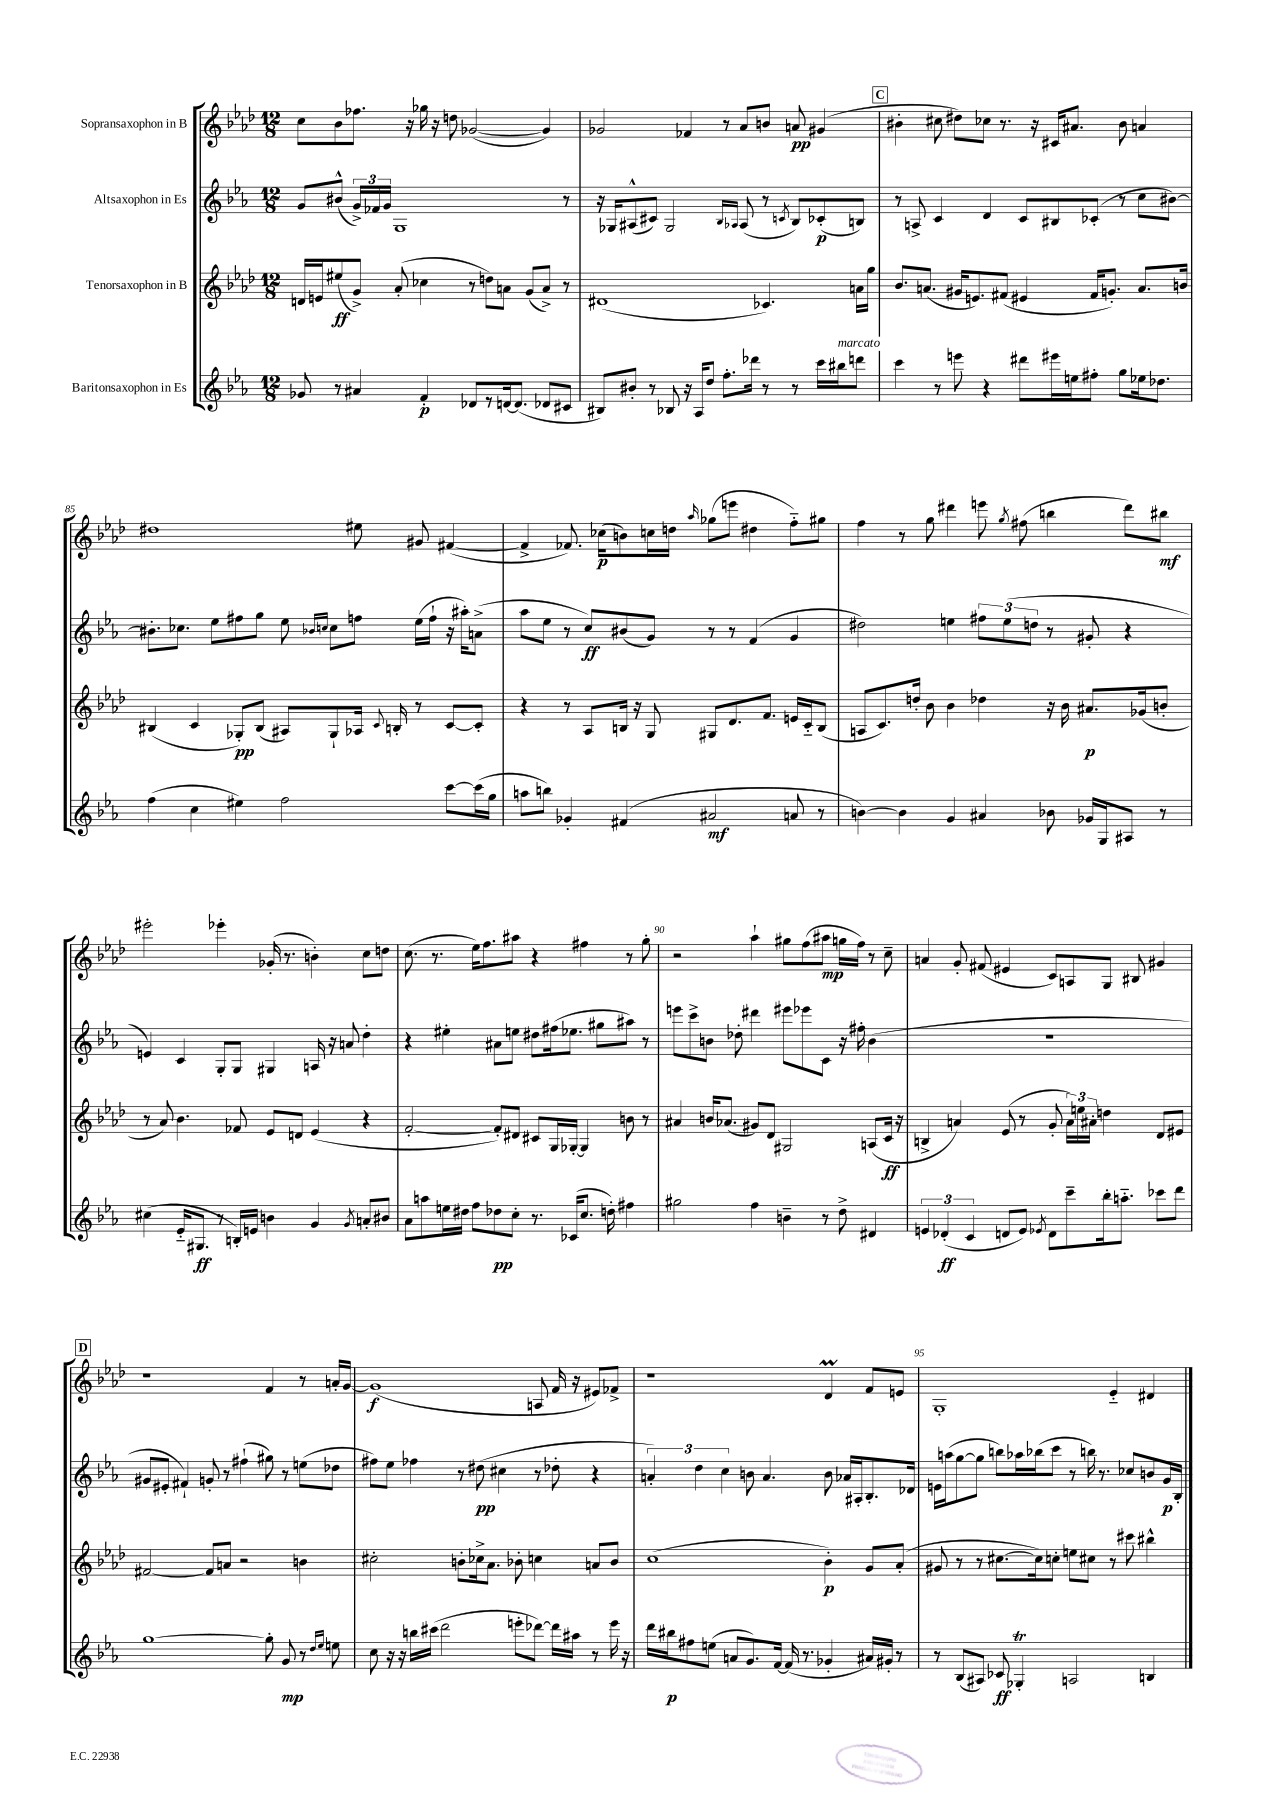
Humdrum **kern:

**kern	**kern	**kern	**kern
*staff4	*staff3	*staff2	*staff1
*clefG2	*clefG2	*clefG2	*clefG2
*k[b-e-a-]	*k[b-e-a-d-]	*k[b-e-a-]	*k[b-e-a-d-]
*M12/8	*M12/8	*M12/8	*M12/8
8g-/	16d/LL	8g/L	8cc\L
.	16e/J	.	.
8r	(8ee#/	(8b#^^/J	8b-\
4a#/	8g^/J)	24g^/LL)	8.ff-\J
.	.	24f-/	.
.	.	24g/JJ	.
.	(8a-'/	1G	.
.	.	.	16r
4f'/	4cc-\	.	16gg-\
.	.	.	16r
.	.	.	8dd\
8d-/L	8r	.	([2g-/
8r	8dd\L)	.	.
[16d/k	8a\J	.	.
(8.d/]J	.	.	.
.	(8g/L	.	.
8d-/L	8a^/J)	.	4g-/])
8c#/J	8r	8r	.
=	=	=	=
8B#/L)	(1d#	16r	2g-/
.	.	16G-/LK	.
8b#'/J	.	(8A#^^/	.
8r	.	8c#/J)	.
8B-/	.	2G-/	.
16r	.	.	4f-/
16A-/LK	.	.	.
8dd/J	.	.	.
8.ff'\L	.	.	8r
.	.	16qqB-/LL	.
.	.	16qqA-/JJ	.
.	.	(8A-/	8a-/L
16ddd-\Jk	.	.	.
8r	4.c-/)	8r	8b/J
.	.	8qc/	.
8r	.	8B-/L)	8a/
16ccc\LL	.	(8c-'/	(4g#/
16bb#\J	.	.	.
8ddd\J	16a\LL	8B/J)	.
.	16gg\JJ	.	.
=	=	=	=
4ccc\	8.b-/L	8r	4b#'\
.	.	8A^/	.
.	(8.a/J	.	.
8r	.	4c/	8cc#\
8eee\	16g#/LK	.	8dd#\L)
.	8.e/)	.	.
4r	.	4d/	8cc-\J
.	(8f#/J	.	8.r
8ddd#\L	4e#/	8c/L	.
.	.	.	16r
16eee#\L	.	8B#/	16c#/LK
16ee\J	.	.	8.a#/J
8ff#'\J	16f#/LK	(8c-'/J	.
.	8.g'/J)	.	.
8gg\L	.	8r	8b#\
16ee-\k	8.a/L	8cc\L	4a/
8.dd-\J	.	.	.
.	.	[8b#\J)	.
.	16b/Jk	.	.
=	=	=	=
(4ff\	(4B#/	8.b#'\]L	1dd#
.	.	8.cc-\J	.
4cc\	4c/	.	.
.	.	8ee-\L	.
4ee#\)	8G-'/L)	8ff#\	.
.	(8B#/J	8gg\J	.
2ff\	8A#/L)	8ee-\	.
.	.	16qqb-/LL	.
.	.	16qqcc/JJ	.
.	8G-`/	8cc\L	.
.	16A-/Jk	8ff\J	8ee#\
.	8qqc/	.	.
.	16B'/	.	.
.	8r	(16ee-\LL	8g#/
.	.	16ff`\JJ	.
[8ccc\L	[8c/L	16r	([4f#/
.	.	16aa#'\LK)	.
(16ccc\]L	8c'/]J	(8a^\J	.
16gg\JJ	.	.	.
=	=	=	=
8aa\L	4r	8aa-\L	4f#^/]
8bb\J)	.	8ee-\J	.
4g-'/	8r	8r	8.f-/)
.	8A-/L	8cc/L)	.
.	.	.	(16cc-\LK
(4f#/	16B/Jk	(8b#/	8b\)
.	16r	.	.
.	8G/	8g/J)	16cc\L
.	.	.	16dd\JJ
.	.	.	16qqaa-/
2a#/	8G#/L	8r	(8gg-\L
.	8.d-/	8r	8eee\J
.	.	(4f/	4dd#\
.	8.f/J	.	.
8a/	16e/LL	4g/	8ff'~\L)
.	16c'~/J	.	.
8r	(8B/J	.	8gg#\J
=	=	=	=
[4b\)	8A/L	2dd#\)	4ff\
.	8.c/)	.	.
4b\]	.	.	8r
.	16dd'/Jk	.	.
.	8b-\	.	8gg\
4g/	4b-\	4ee\	4ddd#\
4a#/	4dd-\	12ff#\L	8eee\
.	.	(12ee\	.
.	.	.	8qgg/
.	.	.	(8ff#\
.	.	12dd\J	.
8b-\	16r	8r	4bb\
.	16b-\	.	.
16g-/LL	8.a#/L	8g#'/	.
16G/J	.	.	.
8A#/J	.	4r	8ddd#\L)
.	(16g-/k	.	.
8r	8b'/J	.	8bb#\J
=	=	=	=
(4cc#\	8r	4e/)	2eee#'\
.	8a-/)	.	.
16e-'~/LK	4.b-\	4c/	.
8.G#/J	.	.	.
8r	.	8G'/L	4eee-'\
16B'/LL)	8f-/	8G/J	.
16e/JJ	.	.	.
4b\	8e-/L	4G#/	(16g-'/
.	.	.	8.r
.	8d/J	.	.
4g/	(4e-/	16A/	4b'\)
.	.	16r	.
.	.	8a/	.
8qg/	.	.	.
8a'/L	4r	4dd'\	8cc\L
8b#/J	.	.	8dd\J
=	=	=	=
8a-\L	[2f'/	4r	(8.cc\
8aa\	.	.	.
.	.	.	8.r
16ee\L	.	4ee#'\	.
16dd#\JJ	.	.	.
8ff\L	.	.	16ee-\LK)
.	.	.	8.ff\
8dd-\	8f'/]L)	8a#\L	.
8cc'\J	8d#/J	8ee\J	8aa#\J
8.r	8c#/L	8dd#\L	4r
.	16G/L	(16ff#\k	.
(16c-/LK	[16G-'/JJ	8.ee-\J	.
8.cc/J	4G-/]	.	4ff#\
.	.	8gg#\L	.
16dd'\)	.	.	.
4ff#\	8b\	8aa#\J)	8r
.	8r	8r	8gg'\
=	=	=	=
2gg#\	4a#/	8eee\L	2r
.	.	8ccc^\	.
.	16b/LK	8b\J	.
.	(8.a-/J	.	.
.	.	8dd-'\	.
4ff\	8g#/L)	4ddd#\	4aa-`\
.	8d-/J	.	.
4b~\	2G#/	8eee#\L	8gg#\L
.	.	8eee-\	(8ff\
8r	.	8c\J	8aa#\J
8dd^\	.	16r	16gg\LL
.	.	16ff#'\	16ff\JJ)
4d#/	(8A/L	(4b\	8r
.	16c/Jk	.	8cc~\
.	16r	.	.
=	=	=	=
6e/	4B^/	1.r	4a/
(6d-'/	.	.	.
.	4a/)	.	8g'/
6c/	.	.	.
.	.	.	(8f#/
8d/L	(8e-/	.	4e#/
8e/J)	8r	.	.
8qe-/	.	.	.
8d\L	8g'/	.	8c/L)
8ccc~\	24a\LL)	.	8A/
.	24ee\	.	.
.	24a#'\JJ	.	.
16bb-'\k	4dd\	.	8G/J
8.aa'~\J	.	.	.
.	.	.	8B#/
8ccc-\L	8d-/L	.	4g#/
8ddd\J	8e#/J	.	.
=	=	=	=
[1gg	[2f#/	8g#/L	1r
.	.	8e#'/J	.
.	.	4f#`/)	.
.	8f#/]L	8g'/	.
.	8a/J	8r	.
.	2r	(4ff#`\	.
8gg'\]	.	8gg#\)	4f/
8g/	.	8r	.
8r	4b\	(8ee\L	8r
16qqdd/LL	.	.	.
16qqee-/JJ	.	.	.
8ee\	.	8dd-\J	16a'/LL
.	.	.	[16g/JJ
=	=	=	=
8cc\	2cc#'\	8ff#\L)	(1g]
16r	.	8ee-\J	.
16r	.	.	.
16bb\LL	.	4ff-\	.
(16ccc#\JJ	.	.	.
2ddd\	.	.	.
.	8b'\L	8r	.
.	16cc-^\k	(8dd#\	.
.	8.a-\J	.	.
.	.	4cc#\	.
8eee'\L	8b-'\	.	.
[8ddd-\J)	4cc\	8r	8A/
16ddd-\]LL	.	8dd-'\	16f/
16aa#\JJ	.	.	16r
8r	8a/L	4r	8e#/L)
16eee\	8b-/J	.	8f-^/J
16r	.	.	.
=	=	=	=
16ddd\LL	(1cc	6a'/)	1r
16bb#\J	.	.	.
8ff#\	.	.	.
.	.	6dd\	.
(8ee\J	.	.	.
.	.	6cc\	.
8a/L	.	.	.
8.g/)	.	8b\	.
.	.	4.a/	.
[16f/Jk	.	.	.
(16f/]	.	.	.
8.r	.	.	.
4g-'/	4b-'\)	8b\	4d-/
.	.	16a-/LL	.
.	.	16A#'/J	.
16a#/LL)	8g/L	8.B-'/	8f/L
16g#'/JJ	.	.	.
8r	(8a-'/J	.	8e/J
.	.	16d-/Jk	.
=	=	=	=
8r	8g#/	16e\LL	1G'
.	.	(16aa\J	.
(8B-/L	8r	[8gg\	.
8A#/J)	8r	8gg\]J	.
8c-/	[8.cc#\L	8bb\L)	.
4G-'/	.	16aa-\L	.
.	16cc#\]k)	(16bb-\J	.
.	8cc'\J	8ccc\J	.
2A/	8ee\L	8r	.
.	8cc#\J	16bb\)	.
.	.	8.r	.
.	8r	.	4e-'~/
.	8ccc#\	8cc-/L	.
4B/	4bb#^^\	8b/	4d#/
.	.	16g/L	.
.	.	16B-'/JJ	.
==	==	==	==
*-	*-	*-	*-
